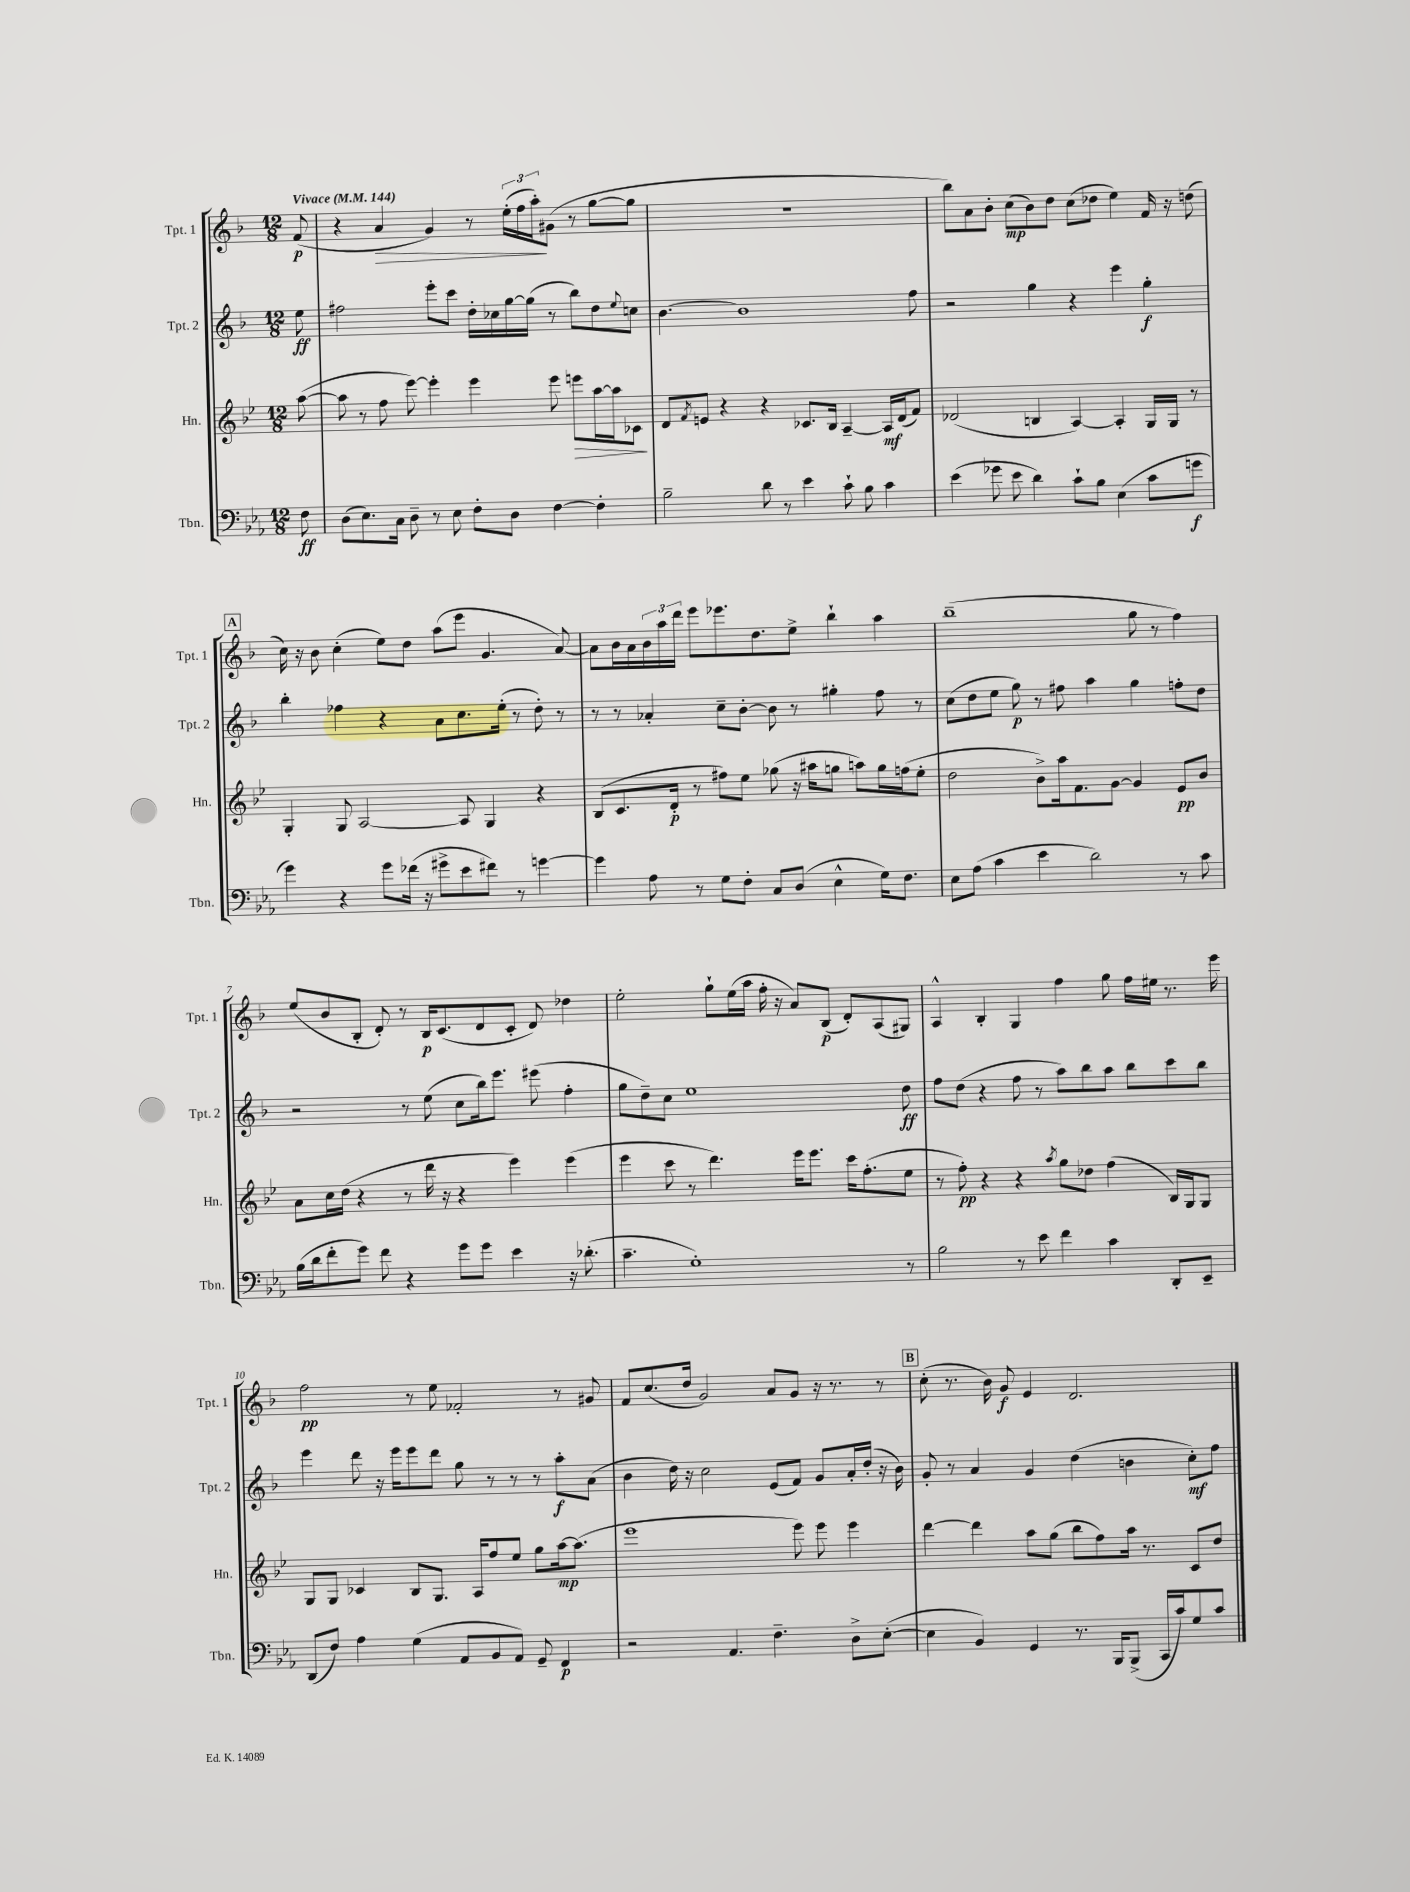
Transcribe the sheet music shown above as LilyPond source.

<<
\new StaffGroup <<
\new Staff = "s0" \with { instrumentName = "Tpt. 1" shortInstrumentName = "Tpt. 1" } {
    \clef treble \key f \major \numericTimeSignature \time 12/8 \partial 8 \tempo "Vivace" 4 = 144
    f'8\p( |
    r4 a'4\> g'4) r8 \tuplet 3/2 { e''16-.( f''16 a''16-.\!) } gis'8( r8 g''8~ g''8 |
    R1. |
    bes''8) a'8 bes'8-. c''8\mp( bes'8) d''8 c''8( des''8 e''4) f'16 r16 d''8( |
    \mark \markup { \box "A" } c''16) r16 bes'8 c''4-.( e''8) d''8 a''8( e'''8 g'4. a'8~) |
    a'8 bes'16 a'16 \tuplet 3/2 { bes'16 a''16 d'''16 } e'''8 ees'''8. d''8. e''8-> bes''4-! a''4 |
    bes''1--( g''8 r8 f''4) |
    e''8( bes'8 bes8-. d'8-.) r8 bes16\p c'8.( d'8 c'8-. d'8) des''4 |
    e''2-. g''8-! e''16( a''16 f''16-. r16 a'8) bes8\p( d'8-.) a8( gis8) |
    a4-^ bes4-. g4 f''4 g''8 f''16 eis''16 r8. e'''16 |
    f''2\pp r8 e''8 fes'2-. r8 gis'8 |
    f'8 c''8.( d''16 g'2) a'8 g'8 r16 r8. r8 |
    \mark \markup { \box "B" } c''8-.( r8. bes'16) g'8\f e'4 d'2. \bar "|." |
}
\new Staff = "s1" \with { instrumentName = "Tpt. 2" shortInstrumentName = "Tpt. 2" } {
    \clef treble \key f \major \numericTimeSignature \time 12/8 \partial 8
    e''8\ff |
    fis''2 e'''8-. c'''8 d''16-. ces''16 g''16~ g''16( r8 bes''8) d''8 \appoggiatura { e''8 } c''8 |
    bes'4.~ bes'1 f''8 |
    r2 g''4 r4 e'''4 g''4-.\f |
    \mark \markup { \box "A" } bes''4-. fes''4 r4 a'8 c''8. e''16-.( r8 d''8-.) r8 |
    r8 r8 aes'4-. c''8-- bes'8~-. bes'8 r8 gis''4-. f''8 r8 |
    c''8( d''8 e''8 g''8\p) r8 fis''8 a''4 g''4 f''8-. d''8 |
    r2 r8 e''8( c''8 bes''16) e'''8. eis'''8( f''4-. |
    g''8 d''8--) c''8 e''1 d''8\ff |
    f''8 d''8( r4 f''8 r8 a''8) bes''8 a''8 bes''8 c'''8 bes''8 |
    e'''4 d'''8 r16 e'''16 e'''8 d'''8 g''8 r8 r8 r8 a''8-.\f a'8( |
    bes'4 d''16) r16 c''2 e'8( f'8) g'8 a'16-. d''16-.( r16 bes'16) |
    \mark \markup { \box "B" } g'8-. r8 a'4 g'4 d''4( b'4 c''8-.\mf) f''8 \bar "|." |
}
\new Staff = "s2" \with { instrumentName = "Hn." shortInstrumentName = "Hn." } {
    \clef treble \key bes \major \numericTimeSignature \time 12/8 \partial 8
    a''8~( |
    a''8 r8 f''8 ees'''8~) ees'''4-. ees'''4 ees'''8 e'''8\> a''16~ a''16 ces'8\! |
    d'8 \acciaccatura { f'8 } e'8 r4 r4 ces'8. bes16 a4~-- a16\mf d'16( f'8) |
    des'2( b4 a4~) a4-. g16 g16 r8 |
    \mark \markup { \box "A" } g4-. g8 a2~ a8 g4 r4 |
    bes8( c'8. d'16-.\p r8 fis''8) ees''8 ges''8( r16 ais''16 g''8 a''8) g''16 f''16( ees''8-. |
    d''2 bes'8->) a''16 f'8. g'8~ g'4 ees'8\pp bes'8 |
    a'8 c''16 d''16( r4 r8 d'''16 r16 r4 ees'''4) ees'''4( |
    ees'''4 c'''8 r8 d'''4.) ees'''16 ees'''8. c'''16 f''8.-.( ees''8 |
    r8 f''8-.\pp) r4 r4 \acciaccatura { a''8 } g''8 des''8 f''4( bes16) g16 g8 |
    g8 g8 ces'4 bes8 g8. a16 f''8 ees''8 g''8 a''16~\mp a''8.( |
    ees'''1 ees'''8) ees'''8 ees'''4 |
    \mark \markup { \box "B" } d'''4~ d'''4 a''8 g''8( bes''8 f''8) a''16 r8. c'8 d''8 \bar "|." |
}
\new Staff = "s3" \with { instrumentName = "Tbn." shortInstrumentName = "Tbn." } {
    \clef bass \key ees \major \numericTimeSignature \time 12/8 \partial 8
    f8\ff |
    d8( ees8.) c16 d8-- r8 ees8 f8-. d8 f4~ f4-. |
    bes2-- d'8 r8 ees'4 c'8-! bes8 c'4 |
    ees'4( ges'8 ees'8 d'4) c'8-! bes8 ees4( c'8 g'8\f |
    \mark \markup { \box "A" } g'4) r4 g'8 fes'16( r16 gis'8-> ees'8 fis'8) r8 g'4~ |
    g'4 aes8 r8 g8 f8-. c8 d8( ees4-^ g16) f8. |
    ees8 aes8( c'4 ees'4 d'2) r8 c'8 |
    bes16( d'16 f'8-. g'8) f'8 r4 g'8 g'8 ees'4 r16 des'8.-.( |
    c'4.-- g1-.) r8 |
    bes2 r8 ees'8 f'4 c'4 d,8-. ees,8-- |
    d,8( f8) aes4 g4( aes,8 bes,8 aes,8) g,8-- f,4\p |
    r2 aes,4. f4.-- d8-> ees8~-.( |
    \mark \markup { \box "B" } ees4 bes,4) g,4 r8. bes,,16 bes,,8->( c,16 c'16) g8 c'8 \bar "|." |
}
>>
>>
